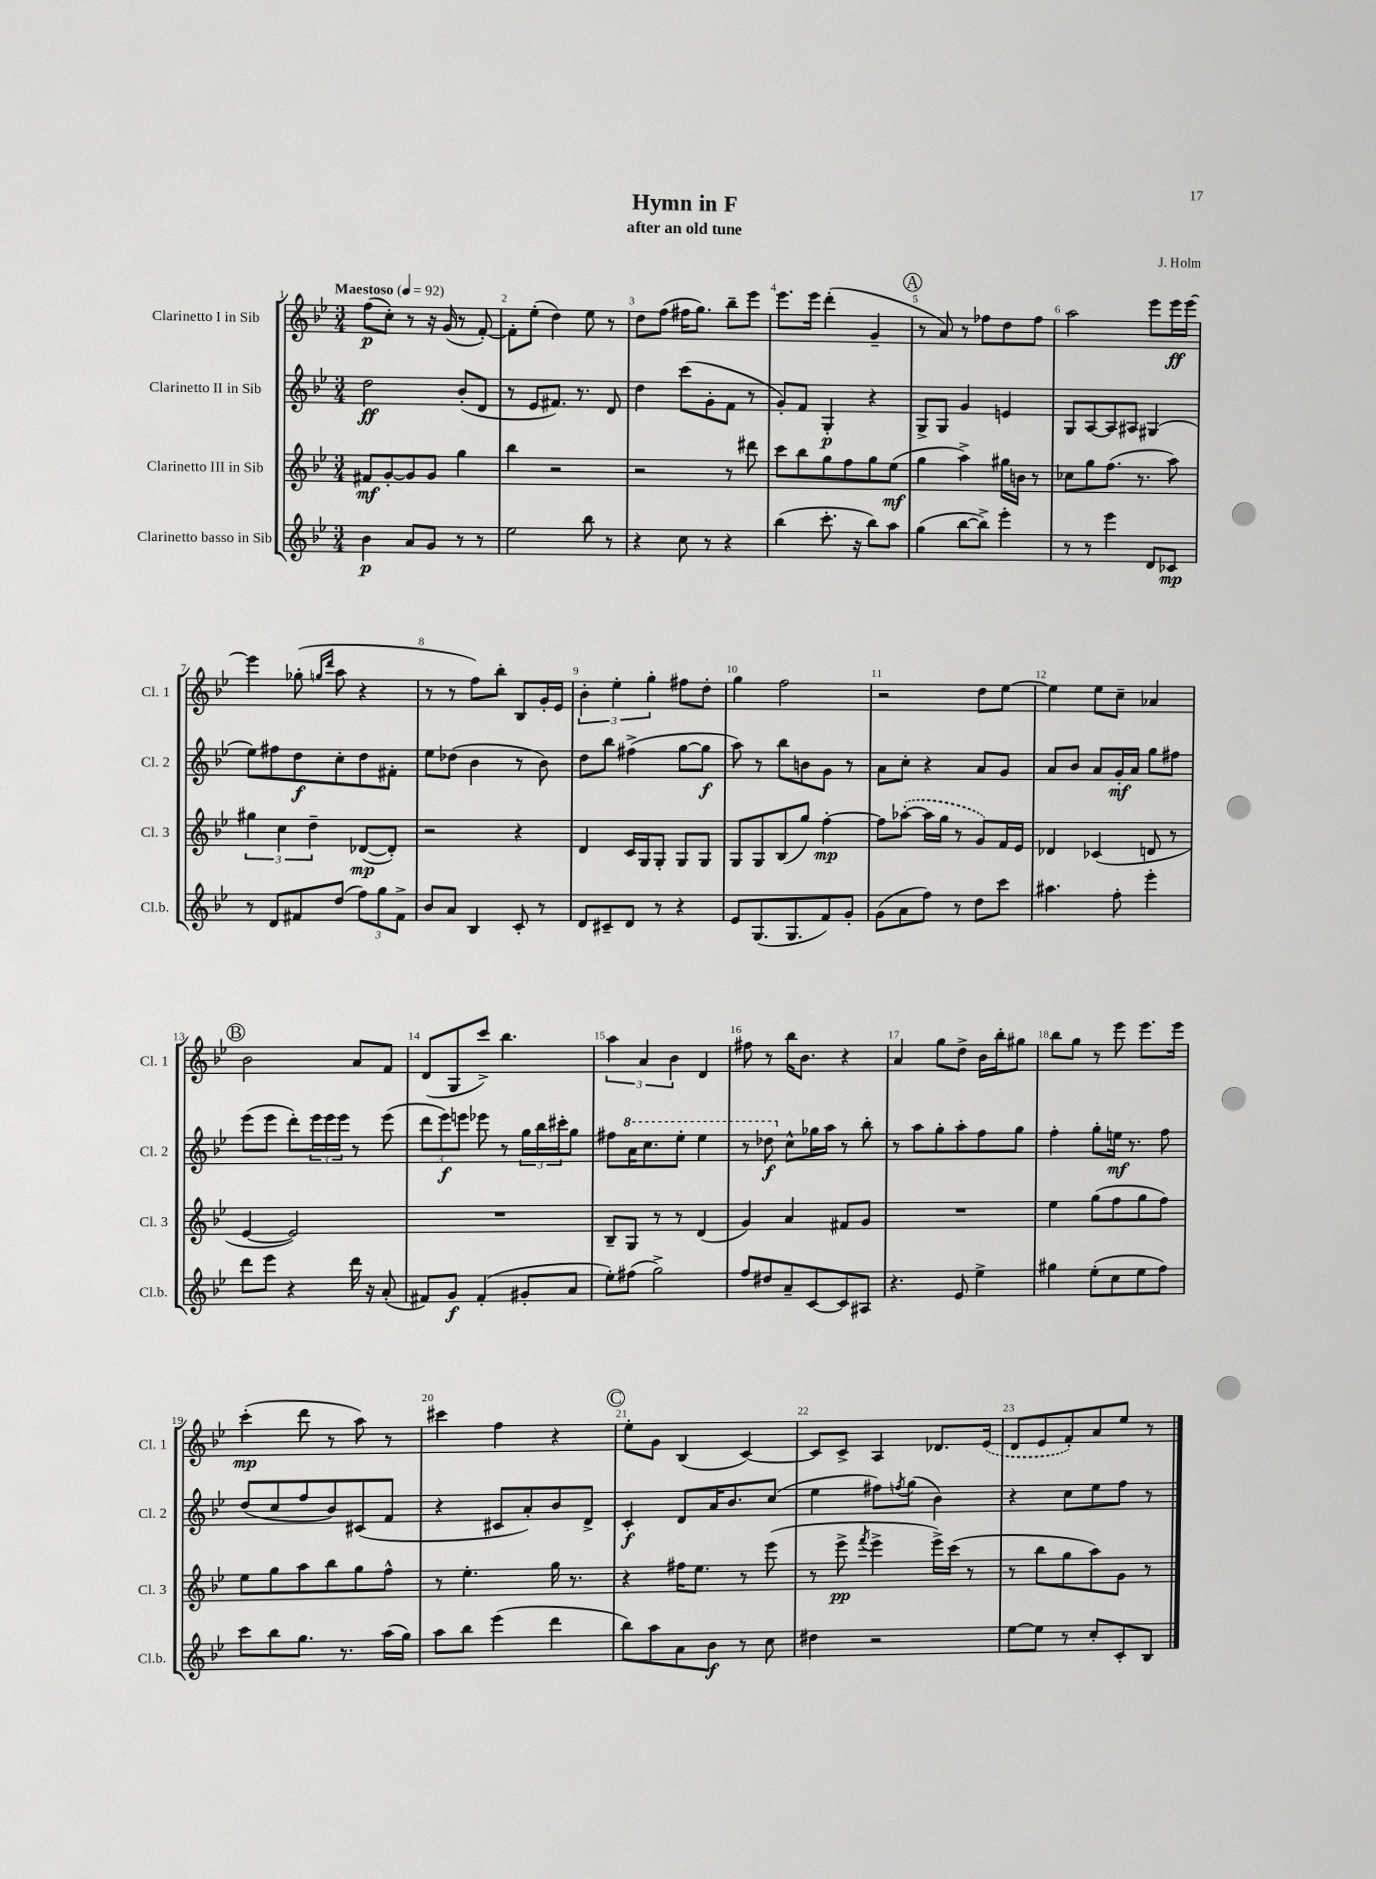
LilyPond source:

\header { title = "Hymn in F" composer = "J. Holm" subtitle = "after an old tune" }
<<
\new StaffGroup <<
\new Staff = "s0" \with { instrumentName = "Clarinetto I in Sib" shortInstrumentName = "Cl. 1" } {
    \clef treble \key bes \major \numericTimeSignature \time 3/4 \tempo "Maestoso" 4 = 92
    f''8\p( c''8-.) r8 r16 g'16( r8 f'8~-.) |
    f'8-. ees''8-.( d''4) ees''8 r8 |
    d''8 f''8( fis''16 g''8.) bes''8-- ees'''8 |
    ees'''8. ees'''16 d'''4-.( g'4-- |
    \mark \markup { \circle "A" } r8 a'8) r8 fes''8 d''8 fes''8 |
    a''2 ees'''8 ees'''16\ff ees'''16~ |
    ees'''4 ges''8-.( \grace { g''16 d'''16 } a''8 r4 |
    r8 r8 f''8) bes''8-. bes8 g'16-. ees'16 |
    \tuplet 3/2 { bes'4-. ees''4-. g''4-. } fis''8 d''8-. |
    g''4 f''2 |
    r2 d''8 ees''8~ |
    ees''4 ees''8 c''8-- aes'4 |
    \mark \markup { \circle "B" } bes'2 a'8 f'8 |
    d'8( g8 c'''8->) bes''4. |
    \tuplet 3/2 { a''4 a'4 bes'4 } d'4 |
    fis''8 r8 bes''16 bes'8. r4 |
    a'4 g''8 d''8-> bes'16 bes''16-. gis''8 |
    bes''8 g''8 r8 ees'''8 ees'''8. ees'''16 |
    c'''4-.\mp( d'''8 r8 a''8) r8 |
    cis'''4 f''4 r4 |
    \mark \markup { \circle "C" } ees''8-. g'8 bes4( c'4~) |
    c'8 c'8-> a4 des'8. \once \slurDashed ees'16( |
    d'8 ees'8 f'8-.) a'8 ees''8 r8 \bar "|." |
}
\new Staff = "s1" \with { instrumentName = "Clarinetto II in Sib" shortInstrumentName = "Cl. 2" } {
    \clef treble \key bes \major \numericTimeSignature \time 3/4
    d''2\ff bes'8-.( d'8 |
    r8 ees'8 fis'8.) r8. d'8 |
    d''4 c'''8( g'8-. f'8 r8 |
    g'8-.) f'8 g4-.\p r4 |
    \mark \markup { \circle "A" } g8-> g8 g'4 e'4 |
    g8 a8~ a8 ais8 gis4( |
    ees''8) fis''8 d''8\f c''8-. d''8 fis'8-. |
    ees''8 des''8( bes'4 r8 bes'8) |
    d''8 bes''8 fis''4->( g''8~ g''8\f |
    a''8) r8 bes''8 b'8 g'8 r8 |
    a'8 c''8-. r4 a'8 g'8 |
    a'8 bes'8 a'8 g'16-.\mf a'16 g''8 fis''8 |
    \mark \markup { \circle "B" } ees'''8( ees'''8 d'''8-.) \tuplet 3/2 { ees'''16 ees'''16 ees'''16 } r8 ees'''8( |
    \tuplet 3/2 { d'''8 ees'''8\f) e'''8 } ees'''8 r8 \tuplet 3/2 { g''16 bes''16 cis'''16-. } g''8 |
    fis''8 \ottava #1 a''16 c'''8. ees'''8-. ees'''4 |
    r8 des'''8\f \ottava #0 c''8-^ ges''16 a''16 r8 bes''8-. |
    r8 a''8 g''8-. a''8-. f''8 g''8 |
    f''4-. g''8-. e''16\mf r8. f''8 |
    d''8( c''8 f''8 bes'8) cis'8( f'8 |
    r4 cis'8 a'8-.) bes'8 d'8-> |
    \mark \markup { \circle "C" } c'4-.\f d'8 a'16 bes'8. c''8( |
    ees''4 fis''8) \acciaccatura { f''8 } g''8( bes'4) |
    r4 c''8 ees''8 f''8 r8 \bar "|." |
}
\new Staff = "s2" \with { instrumentName = "Clarinetto III in Sib" shortInstrumentName = "Cl. 3" } {
    \clef treble \key bes \major \numericTimeSignature \time 3/4
    fis'8\mf g'8~-. g'8 g'8 g''4 |
    bes''4 r2 |
    r2 r8 dis'''8 |
    c'''8 bes''8 g''8 f''8 g''8 ees''8\mf( |
    \mark \markup { \circle "A" } g''4 a''4->) gis''16 b'16 r8 |
    ces''8 g''8 f''8.( r8. a''8) |
    \tuplet 3/2 { gis''4 c''4 d''4-- } des'8~\mp( des'8-.) |
    r2 r4 |
    d'4 c'16 g16 g8-. g8 g8 |
    g8 g8 bes8( g''8) f''4~-.\mp |
    f''8 \once \slurDashed aes''8~-.( aes''16 g''16 r8 g'8) f'16 ees'16 |
    des'4 ces'4( d'8 r8 |
    \mark \markup { \circle "B" } ees'4~ ees'2) |
    R2. |
    bes8-- g8 r8 r8 d'4( |
    g'4) a'4 fis'8 g'8 |
    R2. |
    ees''4 g''8( f''8 g''8 f''8) |
    ees''8 g''8 a''8 bes''8 g''8 f''8-^ |
    r8 ees''4.-. g''16 r8. |
    \mark \markup { \circle "C" } r4 fis''16 ees''8. r8 ees'''8( |
    r8 ees'''8->\pp \acciaccatura { f'''8 } ees'''4-> ees'''16->) c'''16( r8 |
    r8 bes''8 g''8 a''8) g'8 r8 \bar "|." |
}
\new Staff = "s3" \with { instrumentName = "Clarinetto basso in Sib" shortInstrumentName = "Cl.b." } {
    \clef treble \key bes \major \numericTimeSignature \time 3/4
    bes'4\p a'8 g'8 r8 r8 |
    ees''2 bes''8 r8 |
    r4 c''8 r8 r4 |
    bes''4( c'''8.-. r16 bes''8) a''8 |
    \mark \markup { \circle "A" } g''4( bes''8~ bes''8->) ees'''4-. |
    r8 r8 ees'''4 d'8 ces'8\mp |
    r8 d'8 fis'8 d''8( \tuplet 3/2 { f''8) g''8 fis'8-> } |
    bes'8 a'8 bes4 c'8-. r8 |
    d'8 cis'8-- d'8 r8 r4 |
    ees'8 g8.( g8. f'8) g'8-. |
    g'8( a'8 f''8) r8 d''8 c'''8 |
    ais''4. f''8-. ees'''4-. |
    \mark \markup { \circle "B" } d'''8 ees'''8 r4 d'''16 r16 a'8-.( |
    fis'8) g'8\f fis'4-.( gis'8-. a'8 |
    ees''8-.) fis''8( g''2->) |
    f''8 dis''8 a'8-- c'8~ c'8 ais8 |
    r4. ees'8 ees''4-> |
    gis''4 ees''8-.( c''8 ees''8 f''8) |
    c'''8 bes''8 g''8. r8. a''16( g''16) |
    a''8 bes''8 ees'''4( d'''4 |
    \mark \markup { \circle "C" } bes''8) a''8 a'8 bes'8\f r8 c''8 |
    dis''4 r2 |
    ees''8~ ees''8 r8 c''8-. c'8-. bes8 \bar "|." |
}
>>
>>
\layout { \context { \Score \override BarNumber.break-visibility = ##(#f #t #t) barNumberVisibility = #all-bar-numbers-visible } }
